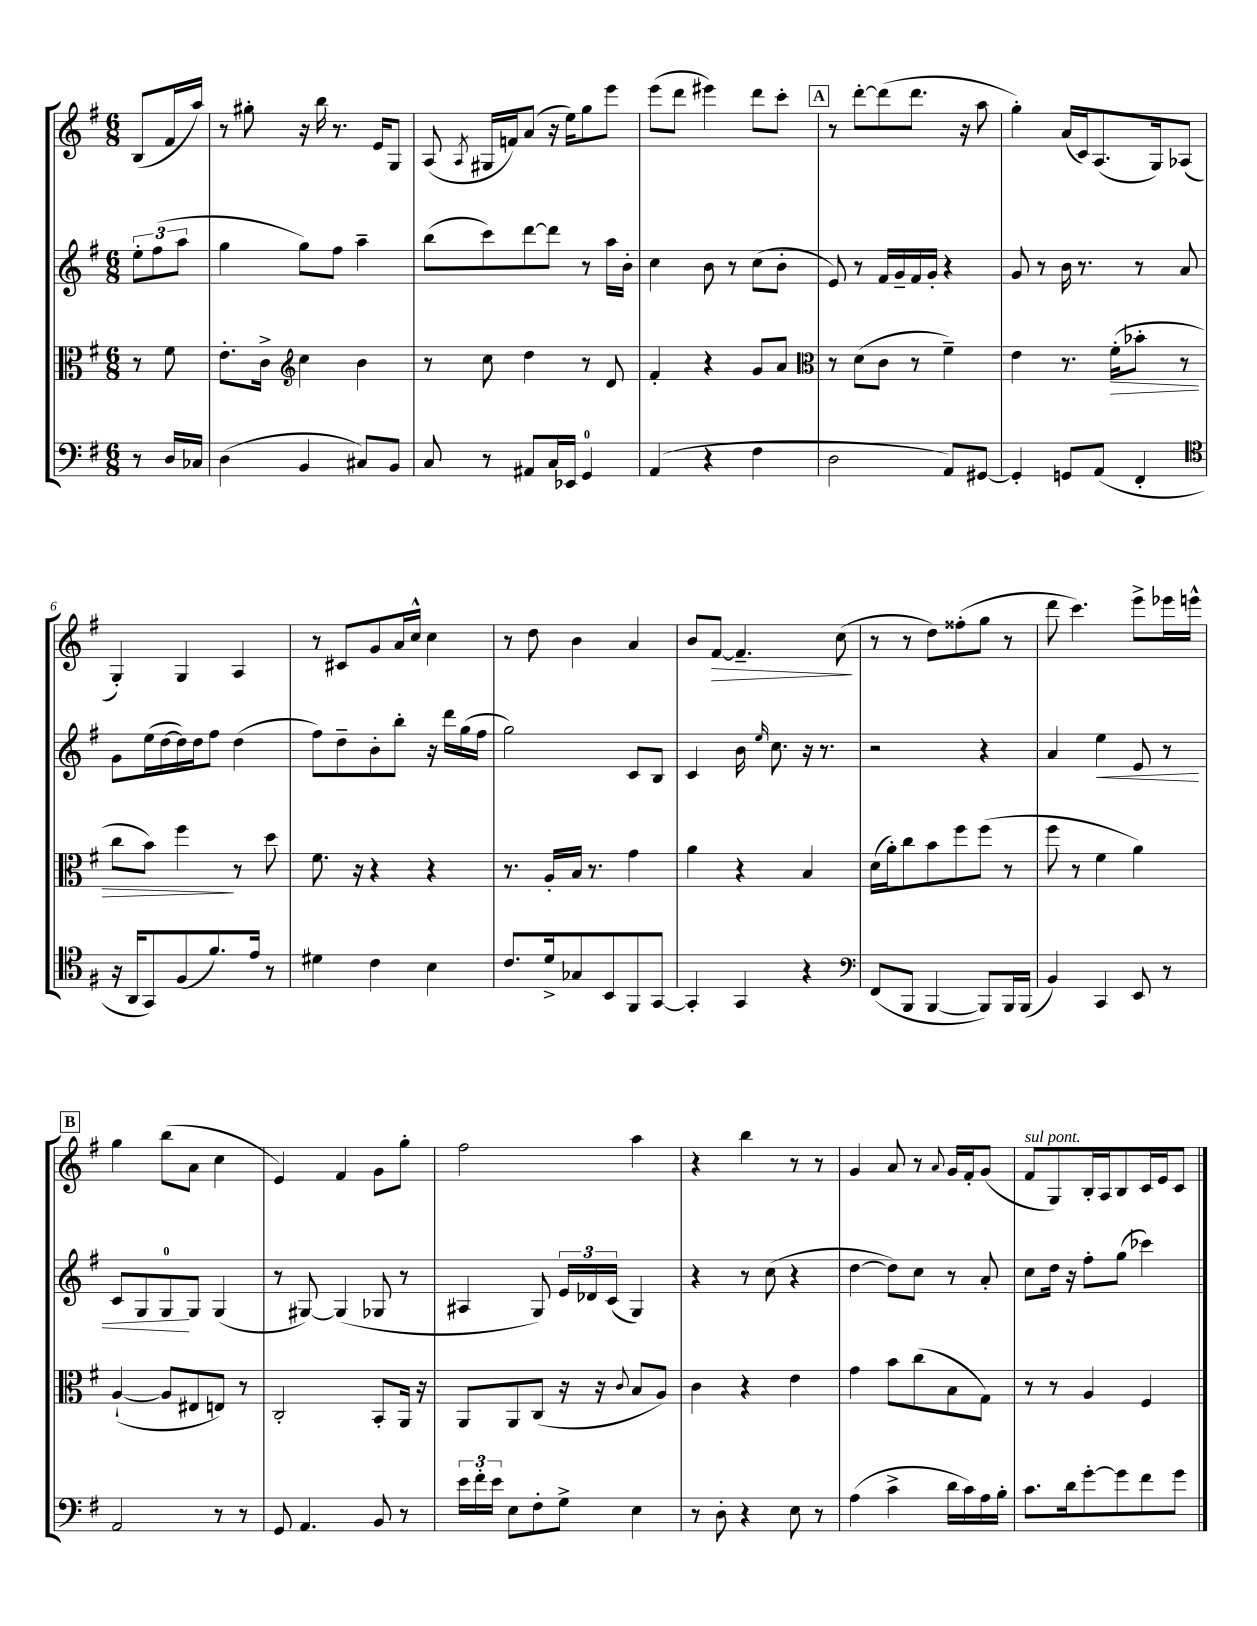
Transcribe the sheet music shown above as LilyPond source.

<<
\new StaffGroup <<
\new Staff = "s0" {
    \clef treble \key g \major \numericTimeSignature \time 6/8 \partial 4
    \autoBeamOff b8[( fis'16 a''16]) |
    r8 gis''8-. r16 b''16 r8. e'16[ g8] |
    a8( \acciaccatura { a8 } gis16[ f'16) a'8]( r16 e''16[) g''8 e'''8] |
    e'''8[( d'''8] eis'''4) d'''8[ c'''8]-. |
    \mark \markup { \box "A" } r8 d'''8[~-. d'''8( d'''8.] r16 a''8 |
    g''4-.) a'16[( c'16) a8.( g16) aes8]( |
    g4-.) g4 a4 |
    r8 cis'8[ g'8 a'16 c''16]-^ c''4 |
    r8 d''8 b'4 a'4 |
    b'8[ fis'8]~\> fis'4.-- c''8\!( |
    r8 r8 d''8[) fisis''8-.( g''8] r8 |
    d'''8 c'''4.) e'''8[-> ees'''16 e'''16]-^ |
    \mark \markup { \box "B" } g''4 b''8[( a'8] c''4 |
    e'4) fis'4 g'8[ g''8]-. |
    fis''2 a''4 |
    r4 b''4 r8 r8 |
    g'4 a'8 r8 \appoggiatura { a'8 } g'16[ fis'16-. g'8]( |
    fis'8[^\markup { \italic "sul pont." } g8) b16-. a16 b8 c'16 e'16 c'8] \bar "|." |
}
\new Staff = "s1" {
    \clef treble \key g \major \numericTimeSignature \time 6/8 \partial 4
    \autoBeamOff \tuplet 3/2 { e''8[-. fis''8( a''8] } |
    g''4 g''8[) fis''8] a''4-- |
    b''8[( c'''8) d'''8~ d'''8] r8 a''16[ b'16]-. |
    c''4 b'8 r8 c''8[( b'8]-. |
    \mark \markup { \box "A" } e'8) r8 fis'16[ g'16-- fis'16 g'16]-. r4 |
    g'8 r8 b'16 r8. r8 a'8 |
    g'8[ e''16( d''16~ d''16) d''16 fis''8] d''4( |
    fis''8[) d''8-- b'8-. b''8]-. r16 d'''16[ g''16( fis''16] |
    g''2) c'8[ b8] |
    c'4 b'16 \grace { e''16 } c''8. r16 r8. |
    r2 r4 |
    a'4 e''4\< e'8 r8 |
    \mark \markup { \box "B" } c'8[ g8 g8-0\! g8] g4( |
    r8 gis8~) gis4( ges8 r8 |
    ais4 g8) \tuplet 3/2 { e'16[ des'16 c'16]( } g4) |
    r4 r8 c''8( r4 |
    d''4~ d''8[) c''8] r8 a'8-. |
    c''8[ d''16] r16 fis''8[-. g''8]( ces'''4) \bar "|." |
}
\new Staff = "s2" {
    \clef alto \key g \major \numericTimeSignature \time 6/8 \partial 4
    \autoBeamOff r8 fis'8 |
    e'8.[-. c'16]-> \clef treble c''4 b'4 |
    r8 c''8 d''4 r8 d'8 |
    fis'4-. r4 g'8[ a'8] |
    \mark \markup { \box "A" } \clef alto r8 d'8[( c'8] r8 fis'4--) |
    e'4 r8. fis'16[-.\>( bes'8]-. r8 |
    c''8[ b'8]) fis''4\! r8 d''8 |
    fis'8. r16 r4 r4 |
    r8. a16[-. b16] r8. g'4 |
    a'4 r4 b4 |
    d'16[( a'16-.) c''8 b'8 fis''8 fis''8]( r8 |
    fis''8 r8 fis'4 a'4) |
    \mark \markup { \box "B" } a4~-!( a8[ eis8 e8]) r8 |
    c2-. b,8[-. a,16] r16 |
    a,8[ a,8 c8]( r16 r16 \appoggiatura { c'8 } b8[ a8]) |
    c'4 r4 e'4 |
    g'4 b'8[ c''8( b8 g8]) |
    r8 r8 a4 fis4 \bar "|." |
}
\new Staff = "s3" {
    \clef bass \key g \major \numericTimeSignature \time 6/8 \partial 4
    \autoBeamOff r8 d16[ ces16] |
    d4( b,4 cis8[) b,8] |
    c8 r8 ais,8[ c16 ees,16] g,4-0 |
    a,4( r4 fis4 |
    \mark \markup { \box "A" } d2 a,8[) gis,8]~ |
    gis,4-. g,8[ a,8]( fis,4-. |
    \clef tenor r16 a,16[ g,8) fis8( fis'8.) e'16] r8 |
    dis'4 c'4 b4 |
    c'8.[ d'16-> ges8 b,8 fis,8 g,8]~ |
    g,4-. g,4 r4 |
    \clef bass fis,8[( b,,8] b,,4~ b,,8[) b,,16 b,,16]( |
    b,4) c,4 e,8 r8 |
    \mark \markup { \box "B" } a,2 r8 r8 |
    g,8 a,4. b,8 r8 |
    \tuplet 3/2 { e'16[ fis'16-. e'16] } e8[ fis8-. g8]-> e4 |
    r8 d8-. r4 e8 r8 |
    a4( c'4-> d'16[ c'16) a16 b16]-. |
    c'8.[ d'16 g'8~-. g'8 fis'8 g'8] \bar "|." |
}
>>
>>
